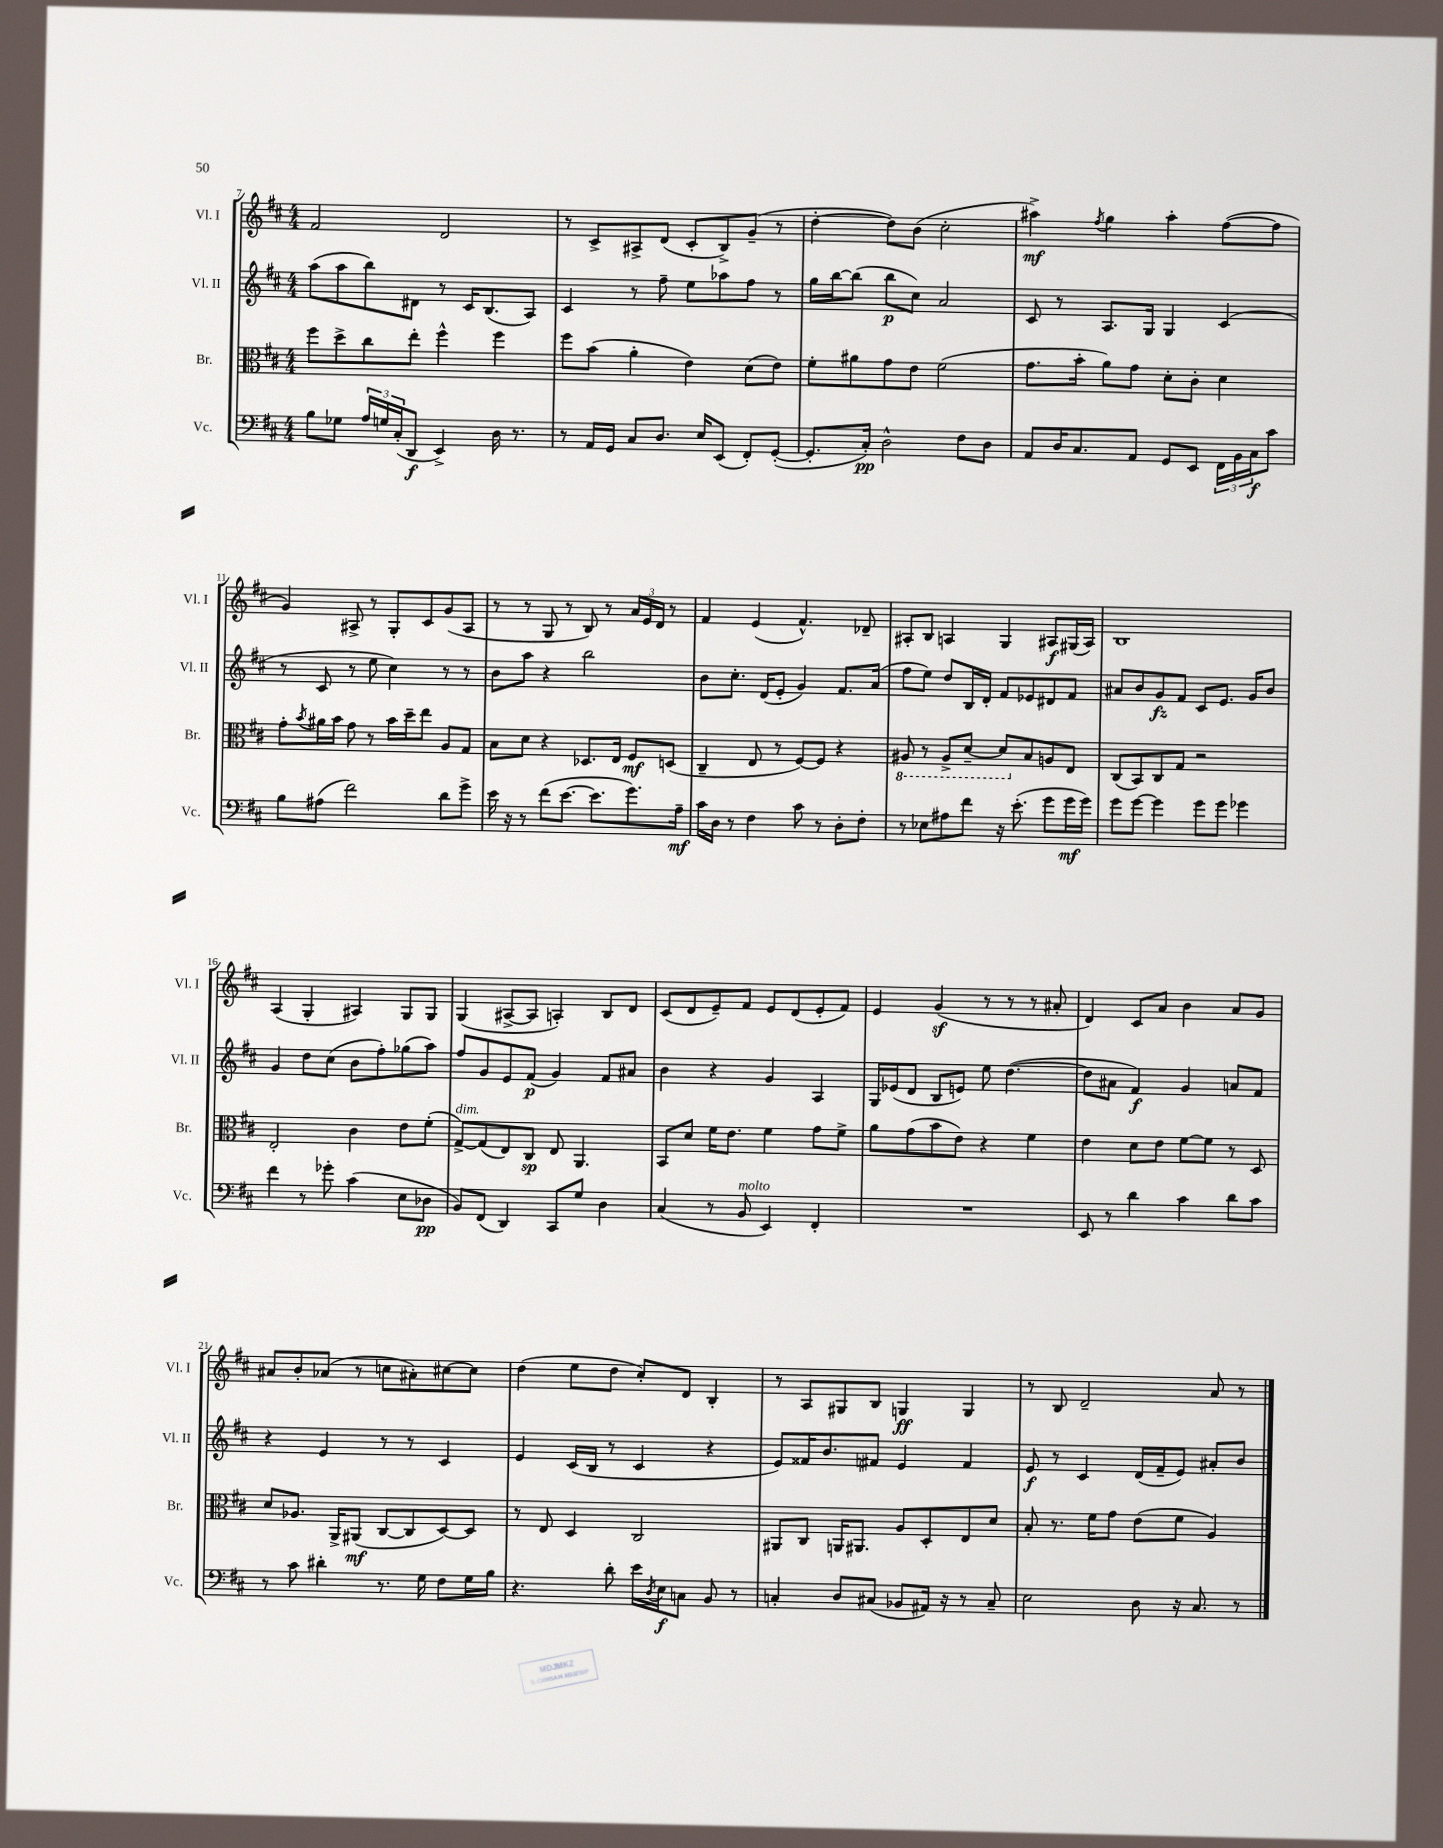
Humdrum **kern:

**kern	**kern	**kern	**kern
*staff4	*staff3	*staff2	*staff1
*clefF4	*clefC3	*clefG2	*clefG2
*k[f#c#]	*k[f#c#]	*k[f#c#]	*k[f#c#]
*M4/4	*M4/4	*M4/4	*M4/4
8B\L	8ff#\L	(8aa\L	2f#/
8G-\J	8dd^\	8aa\	.
24A/LL	8cc#\	8bb\)	.
24G/	.	.	.
(24C#'/J	.	.	.
8DD/J	8ee'\J	8d#\J	.
4EE^/)	4ff#^^\	8r	2d/
.	.	16c#/LK	.
.	.	(8.B/	.
16D\	4ff#\	.	.
8.r	.	.	.
.	.	8A/J)	.
=	=	=	=
8r	8ff#\L	4c#/	8r
16AA/LL	(8b\J	.	8c#^/L
16GG/JJ	.	.	.
8C#/L	4a'\	8r	8A#^/
8.D/J	.	8ff#~\	(8d/J
.	4e\)	8ee\L	8c#'/L
16E/LK	.	.	.
(8EE/J	.	8aa-\	8B^/)
8FF#'/L)	(8d\L	8ff#\J	(8g~/J
([8GG'/J	8e\J)	8r	8r
=	=	=	=
8.GG'/]L	8f#'\L	16gg\LL	[4dd'\
.	.	[16bb\J	.
.	8a#\	(8bb\]J	.
16C#'/Jk)	.	.	.
2D^^\	8g\	8bb\L	8dd\]L)
.	8e\J	8cc#\J)	(8b\J
.	(2f#\	2a/	2cc#'\
8F#\L	.	.	.
8D\J	.	.	.
=	=	=	=
8AA/L	8.g\L	8c#/	4aa#^\)
16D/K	.	8r	.
8.C#/	16b'\Jk	.	.
.	.	.	8qff#/
.	8a\L)	8.A/L	4gg\
8AA/J	8g\J	.	.
.	.	16G/Jk	.
8GG/L	8d'\L	4G/	4aa#'\
8EE/J	8c#'\J	.	.
24FF#\LL	4d\	(4c#/	([8ff#\L
24BB\	.	.	.
24C#\J	.	.	.
8c#\J	.	.	8ff#\]J
=	=	=	=
8B\L	8g'\L	8r	4g/)
.	8qb/	.	.
(8A#\J	16a#\L	8c#/	.
.	16b\JJ	.	.
2f#\)	8g\	8r	8A#^/
.	8r	8ee\	8r
.	16b\LL	4cc#\)	8G'/L
.	16dd~\J	.	.
.	8ee\J	.	8c#/
8d\L	8A/L	8r	(8g/
8g^\J	8G/J	8r	8A#/J
=	=	=	=
16e\	8B\L	8b\L	8r
16r	.	.	.
8r	8d\J	8aa\J	8r
(8f#\L	4r	4r	8G/
[8.e\J	.	.	8r
.	8.D-/L	2bb\	8B/)
8.e\]L	.	.	.
.	.	.	8r
.	16E/Jk	.	.
8.g\)	8F#/L	.	24a/LL
.	.	.	24e/
.	.	.	24d/JJ
.	(8D/J	.	8r
16A~\Jk	.	.	.
=	=	=	=
16c#\LL	4C#~/	8b\L	4f#/
16D\JJ	.	.	.
8r	.	8.cc#'\J	.
4F#\	8E/	.	(4e/
.	.	(16d/LK	.
.	8r	8e'/J	.
8c#\	[8F#/L)	4g/)	4.f#^^/)
8r	8F#/]J	.	.
8D'\L	4r	8.f#/L	.
8F#'\J	.	.	8d-~/
.	.	(16a/Jk	.
=	=	=	=
8r	8AA#/	8ff#\L	8A#'/L
8E-\L	8r	8ee\J)	8B/J
8A#\	8AA#^/L	8dd/L	4A/
8f#\J	[8D~/J	16B/L	.
.	.	16d'/JJ	.
16r	8D/]L	8f#/L	4G/
(8.e'\	.	.	.
.	8B/	8e-/	.
8g\L	8A/	8d#/	8A#/L
16g\L	8E/J	8f#/J	(16G#/L
16g\JJ)	.	.	16A#/JJ)
=	=	=	=
8g\L	(8C#/L	8a#/L	1B
[8g\J	8BB/)	8b/	.
4g\]	8C#/	8g/	.
.	8G/J	8f#/J	.
8g\L	2r	8c#/L	.
8g\J	.	8.e/J	.
4g-\	.	.	.
.	.	16g/LK	.
.	.	8b/J	.
=	=	=	=
4f#\	2E'/	4g/	(4A/
8r	.	8dd\L	4G'/
8g-'\	.	(8cc#\J	.
(4c#\	4c#\	8b\L	4A#/)
.	.	8ff#'\)	.
8E\L	8e\L	(8gg-\	8G/L
8D-\J	(8f#'\J	8aa\J)	8G/J
=	=	=	=
8BB/L)	[8G^/L)	8ff#/L	(4G/
(8FF#/J	(8G/]	8g/	.
4DD/)	8E/)	8e/	[8A#^/L
.	8C#/J	(8f#/J	8A#/]J
8CC#/L	8E/	4g/)	4A'/)
8G/J	4.AA/	.	.
4D\	.	8f#/L	8B/L
.	.	8a#/J	8d/J
=	=	=	=
(4C#/	8BB/L	4b\	(8c#/L
.	8d/J	.	8d/
8r	16f#\LK	4r	8e~/)
.	8.e\J	.	.
8BB/	.	.	8f#/J
4EE/)	4f#\	4g/	8e/L
.	.	.	(8d/
4FF#'/	8g\L	4A/	8e'/
.	8f#^\J	.	8f#/J)
=	=	=	=
1r	8a\L	16G/LL	4e/
.	.	(16e-/J	.
.	(8g\	8d/J	.
.	8b\	8B/L	(4g/
.	8e\J)	8e/J)	.
.	4r	8ee\	8r
.	.	([4.dd\	8r
.	4f#\	.	8r
.	.	.	8a#'/
=	=	=	=
8EE/	4e\	8dd\]L	4d/)
8r	.	8a#\J	.
4d\	8d\L	4f#/)	8c#/L
.	8e\J	.	8a/J
4c#\	[8f#\L	4g/	4b\
.	8f#\]J	.	.
8d\L	8r	8a/L	8a/L
8c#\J	8D/	8f#/J	8g/J
=	=	=	=
8r	8d/L	4r	8a#/L
8c#\	8.A-/J	.	8b'/
4d#'\	.	4e/	(8a-/J
.	16AA^/LK	.	.
.	(8AA#/J	.	8r
8.r	[8C#/L	8r	8cc\L
.	8C#/]	8r	8a#'\)
16G\	.	.	.
8F#\L	[8D/)	4c#/	[8cc#\
16G\L	8D/]J	.	8cc#\]J
16B\JJ	.	.	.
=	=	=	=
4.r	8r	4e/	(4dd\
.	8E/	.	.
.	4D/	(16c#/LL	8ee\L
.	.	16B/JJ	.
8d'\	.	8r	8dd\J
16e\LL	2C#/	4c#/	8cc#'/L)
8qD/	.	.	.
16E\J	.	.	.
8C\J	.	.	8d/J
8BB/	.	4r	4B'/
8r	.	.	.
=	=	=	=
4C'/	8AA#/L	8e/L)	8r
.	8C#/J	16f##/K	8A/L
.	.	8.b/	.
8D/L	16AA/LK	.	8G#/
.	8.AA#/J	.	.
(8C#/J	.	8f#/J	8B/J
8BB-/L	8A/L	4e/	4G/
16AA#/Jk)	8D'/	.	.
16r	.	.	.
8r	8E/	4f#/	4G/
8C#~/	8d/J	.	.
=	=	=	=
2E\	8B'/	8e/	8r
.	8.r	8r	8B/
.	.	4c#/	2d~/
.	16f#\LK	.	.
.	8g\J	.	.
8D\	(8e\L	(16d/LL	.
.	.	16f#~/J	.
16r	8f#\J	8e/J)	.
8.C#/	.	.	.
.	4A/)	8a#'/L	8a/
8r	.	8b/J	8r
==	==	==	==
*-	*-	*-	*-
